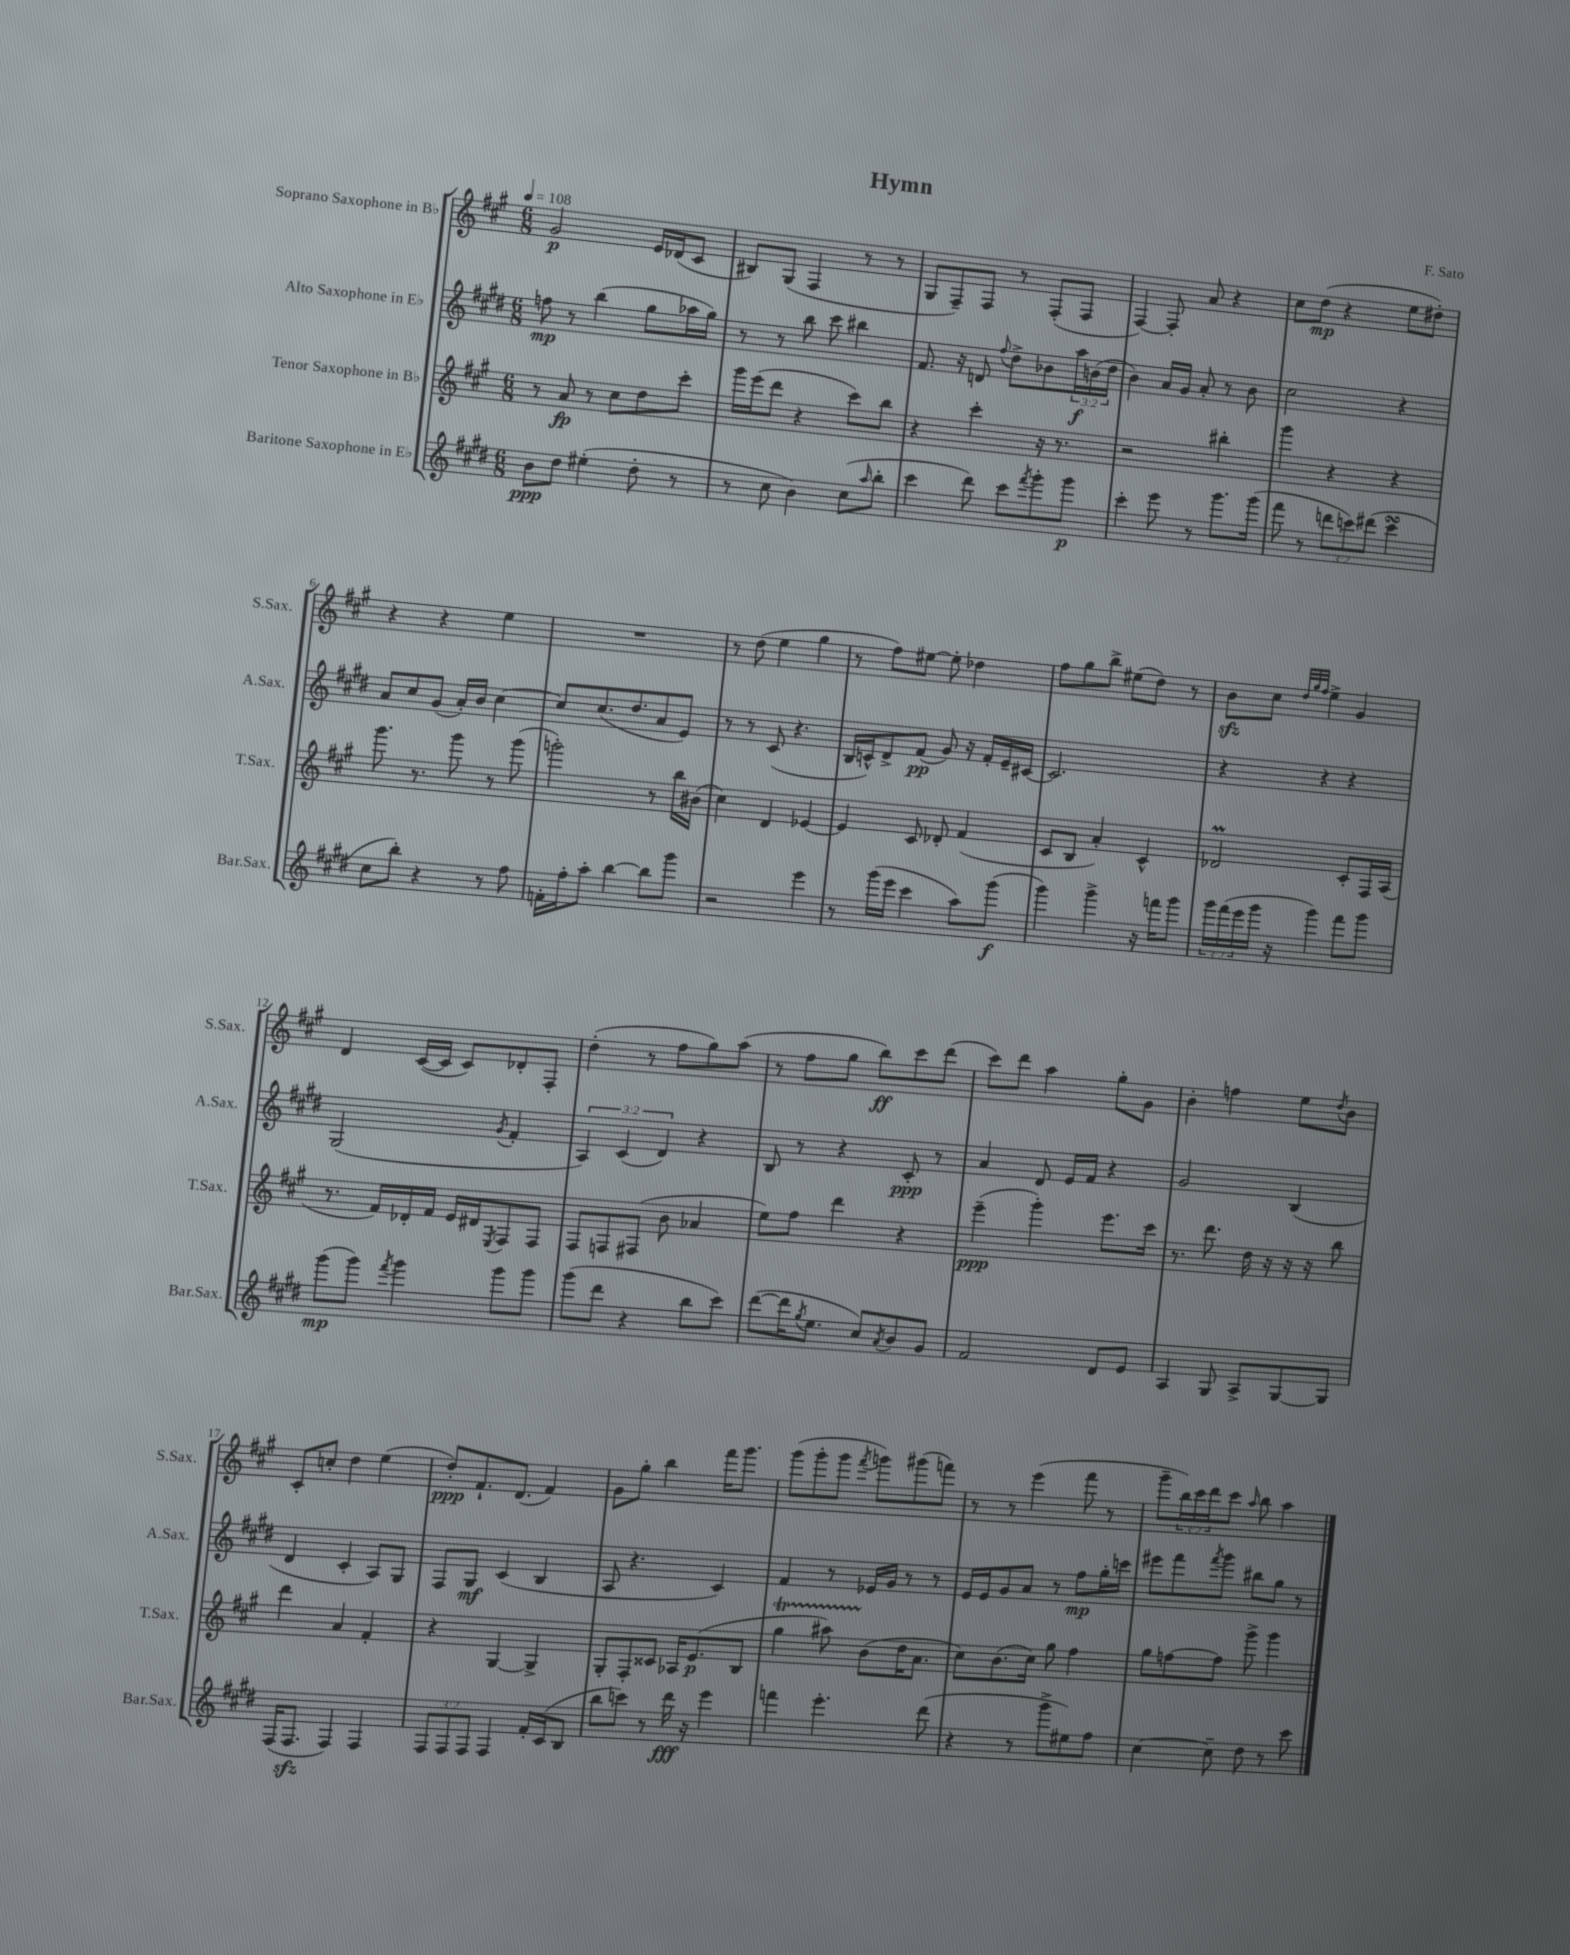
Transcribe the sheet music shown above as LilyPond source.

\header { title = "Hymn" composer = "F. Sato" }
<<
\new StaffGroup <<
\new Staff = "s0" \with { instrumentName = "Soprano Saxophone in Bb" shortInstrumentName = "S.Sax." } {
    \clef treble \key a \major \numericTimeSignature \time 6/8 \override Staff.TupletNumber.text = #tuplet-number::calc-fraction-text \tempo 4 = 108
    gis'2\p e'16 des'16( cis'8 |
    bis8) gis8( fis4 r8 r8 |
    gis8 fis8--) fis8 r8 fis8-.( fis8 |
    fis4~) fis8-. a'8 r4 |
    cis''8 d''8\mp( r4 e''8 dis''8-.) |
    r4 r4 e''4 |
    R2. |
    r8 d''8( e''4 gis''4 |
    r8 fis''8) eis''8~ eis''8-. des''4 |
    fis''8 gis''8 b''8-> eis''8( d''8) r8 |
    b'8\sfz cis''8 \grace { d''32 gis''32 fis''32 } e''4-> gis'4 |
    d'4 cis'16~( cis'16 cis'8) des'8-. fis8-. |
    d''4-.( r8 fis''8 gis''8) a''8( |
    r8 fis''8 gis''8 b''8\ff) cis'''8 d'''8( |
    cis'''8) d'''8 a''4 gis''8-. gis'8 |
    b'4-. f''4 e''8 \acciaccatura { d''8 } b'8 |
    cis'8-. c''8-. d''4 e''4( |
    d''8-.\ppp) fis'8.-! d'8.( fis'4) |
    gis'8 gis''8-. b''4 fis'''16 gis'''8. |
    gis'''8( gis'''8-. gis'''8 \acciaccatura { fis'''8 } g'''8) gis'''8( f'''8) |
    r8 r8 e'''4( fis'''8 r8 |
    gis'''8-- \tuplet 3/2 { b''16) cis'''16 d'''16 } cis'''8 \grace { a''16 } b''8 a''4 \bar "|." |
}
\new Staff = "s1" \with { instrumentName = "Alto Saxophone in Eb" shortInstrumentName = "A.Sax." } {
    \clef treble \key e \major \numericTimeSignature \time 6/8 \override Staff.TupletNumber.text = #tuplet-number::calc-fraction-text
    f''8\mp r8 b''4( gis''8 aes''16 gis''16) |
    r8 r8 b''8 cis'''8 bis''4 |
    fis'8. r16 d'8 \appoggiatura { fis''8 } dis''8-> bes'8 \tuplet 3/2 { a''16\f b'16( dis''16 } |
    b'4) a'16 gis'16 a'8-. r8 b'8 |
    cis''2 r4 |
    a'8 cis''8 gis'8( a'16-.) b'16 cis''4~ |
    cis''8 cis''8.( dis''8. a'8 e'8) |
    r8 r8 cis'8( r4. |
    b16 c'16-^) dis'8-> fis'8\pp( gis'8) r16 fis'16-. e'16-- cis'16~ |
    cis'2. |
    r4 r4 r4 |
    gis2( \acciaccatura { gis'8 } fis'4-. |
    \tuplet 3/2 { a4) cis'4( dis'4) } r4 |
    b8 r8 r4 cis'8-.\ppp r8 |
    a'4 dis'8 e'16 fis'16 r4 |
    gis'2 b4( |
    dis'4 cis'4-. a8) gis8 |
    fis8 gis8\mf cis'4( b4 |
    a8 r4. cis'4) |
    fis'4 r8 ees'16 gis'16 r8 r8 |
    e'16 e'16 gis'8 a'8 r8 fis''8\mp gis''16-. c'''16 |
    eis'''8 fis'''8 \acciaccatura { fis'''8 } gis'''8 bis''8 gis''8 r8 \bar "|." |
}
\new Staff = "s2" \with { instrumentName = "Tenor Saxophone in Bb" shortInstrumentName = "T.Sax." } {
    \clef treble \key a \major \numericTimeSignature \time 6/8
    r8 a'8\fp r8 cis''8 d''8 cis'''8-. |
    gis'''16 e'''16( d'''8 r4 cis'''8) b''8 |
    r4 cis'''4-. r16 r8. |
    r2 bis''4-. |
    gis'''4 r4 r4 |
    gis'''8. r8. gis'''8 r8 gis'''8( |
    g'''2-.) r8 b''16 bis'16( |
    cis''4) d'4 ees'4~ |
    ees'4 cis'8 des'8-. fis'4( |
    cis'8 b8 a'4-.) cis'4-^ |
    des'2\prall cis'8-. fis16 a16( |
    r8. fis'16) des'16-. fis'16 e'16 dis'16 \acciaccatura { e8 } fis8 fis8 |
    fis8 f8 fis8( b'8 aes'4 |
    e''8) fis''8 d'''4 r4 |
    e'''4--\ppp( gis'''4-.) e'''8. cis'''16 |
    r8. d'''8. d''16 r16 r16 r16 b''8 |
    d'''4 a'4 fis'4-. |
    r4 gis4~ gis4-> |
    gis8-. fis8-. cisis'8 aes16 e'8.\p( b8 |
    gis''4\startTrillSpan ais''8) b'8\stopTrillSpan( d''16 a'8. |
    cis''8) b'8.( cis''16) gis''8 fis''4 |
    gis''8 f''8~ f''8 gis'''8-> gis'''4 \bar "|." |
}
\new Staff = "s3" \with { instrumentName = "Baritone Saxophone in Eb" shortInstrumentName = "Bar.Sax." } {
    \clef treble \key e \major \numericTimeSignature \time 6/8 \override Staff.TupletNumber.text = #tuplet-number::calc-fraction-text
    b'8\ppp dis''8 eis''4-.( dis''8-. r8 |
    r8 cis''8 b'4) cis''8( \grace { a''16 } b''8-. |
    cis'''4 dis'''8) cis'''8 \acciaccatura { fis'''8 } gis'''8-. gis'''8\p |
    cis'''4-. e'''8 r8 gis'''8. gis'''16( |
    fis'''8 r8 \tuplet 3/2 { d'''8 c'''8) dis'''8( } c'''4\turn |
    cis''8 b''8-.) r4 r8 fis''8 |
    f'16-. fis''16-. a''8-. b''4~ b''8 gis'''8 |
    r2 e'''4 |
    r8 gis'''16( e'''16 cis'''4 a''8) gis'''8\f( |
    gis'''4) gis'''4-> r16 f'''16 gis'''8 |
    \tuplet 3/2 { gis'''16 fis'''16( e'''16 } gis'''16 r16 gis'''4) fis'''8 gis'''8 |
    gis'''8\mp( gis'''8) \acciaccatura { fis'''8 } gis'''4 gis'''8 gis'''8 |
    gis'''8( dis'''8 r4 b''8 cis'''8) |
    dis'''8~( dis'''16 \acciaccatura { gis''8 } e''8. cis''8) \acciaccatura { a'8 } b'8 gis'8 |
    fis'2 dis'8 e'8 |
    a4 gis8 a8-> gis8~ gis8 |
    fis16( fis8.\sfz fis4) fis4 |
    \tuplet 3/2 { fis8 fis8 fis8 } fis4 fis'16-. cis'16( b8 |
    b''8 c'''8) r8 dis'''16\fff r16 e'''4 |
    f'''4 e'''4.-. dis'''8( |
    r4 r8 gis'''8-> eis''8) fis''8 |
    cis''4~ cis''8-- dis''8 r8 cis'''8 \bar "|." |
}
>>
>>
